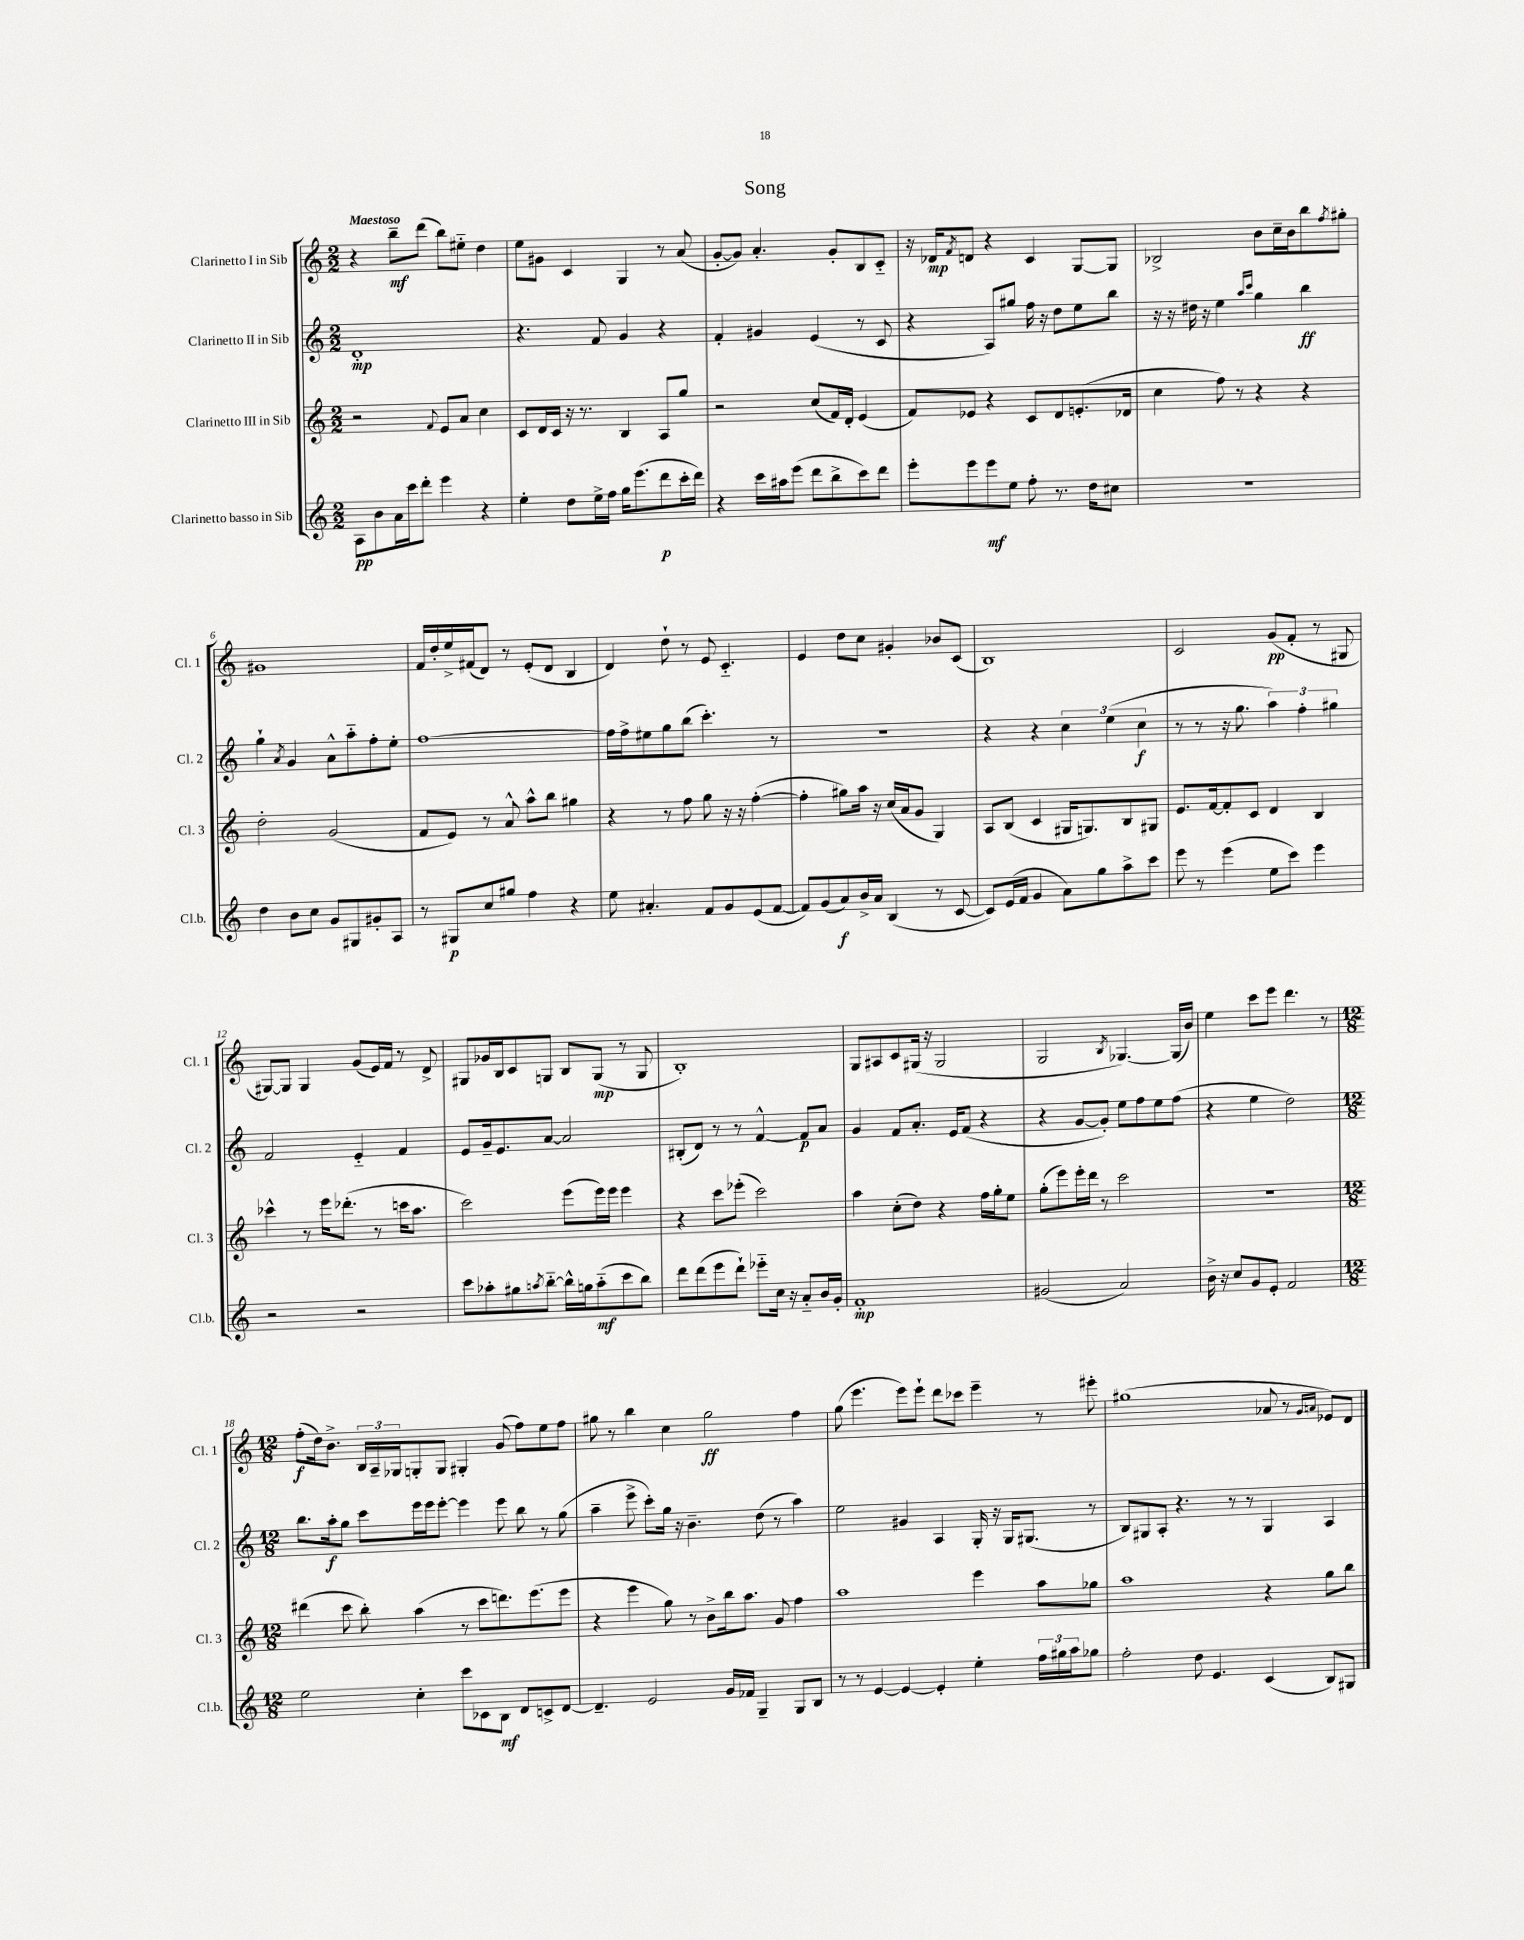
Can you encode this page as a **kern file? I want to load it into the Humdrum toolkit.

**kern	**kern	**kern	**kern
*staff4	*staff3	*staff2	*staff1
*clefG2	*clefG2	*clefG2	*clefG2
*k[]	*k[]	*k[]	*k[]
*M2/2	*M2/2	*M2/2	*M2/2
8A	2r	1d'	4r
8b	.	.	.
16a	.	.	8bb~
16ccc	.	.	.
8ddd'	.	.	(8ddd
.	8qqf	.	.
4eee	8e	.	8bb)
.	8a	.	8ee#'~
4r	4cc	.	4dd
=	=	=	=
4ee'	8c	4.r	8ee
.	16d	.	8g#
.	16c	.	.
8dd	16r	.	4c
.	8.r	.	.
16ee^	.	8f	.
16ff	.	.	.
16gg	4B	4g	4G
(8.eee	.	.	.
8ddd	8A	4r	8r
16ccc'	8gg	.	(8a
16ddd)	.	.	.
=	=	=	=
4r	2r	4f'	[8g'
.	.	.	8g])
16ccc	.	4g#	4.a'
16aa#	.	.	.
(8eee	.	.	.
8ddd	(8cc	(4e	.
8bb^	16f)	.	8g'
.	16d'	.	.
8ccc)	(4e	8r	8B
8ddd	.	8c	8c'~
=	=	=	=
8eee'	8f)	4r	16r
.	.	.	16d-
.	.	.	8qf
8eee	8e-	.	8d
8eee	4r	8A)	4r
8ee	.	8gg#	.
8ff'	8c	16ff	4c
.	.	16r	.
8.r	8d	8dd	.
.	(8.e'	8ee	[8G
16dd	.	.	.
8cc#	.	8bb	8G]
.	16d-	.	.
=	=	=	=
1r	4cc	16r	2B-^
.	.	16r	.
.	.	16dd#	.
.	.	16r	.
.	8ff)	4ee	.
.	8r	.	.
.	.	16qqaa	.
.	.	16qqccc	.
.	4r	4gg	8b
.	.	.	16cc~
.	.	.	16b
.	4r	4bb	8bb
.	.	.	8qff
.	.	.	8gg#'
=	=	=	=
4dd	2dd'	4gg`	1g#
.	.	8qa	.
8b	.	4g	.
8cc	.	.	.
8g	(2g	8a^^	.
8G#	.	8aa'~	.
8g#'	.	8ff'	.
8A	.	8ee'	.
=	=	=	=
8r	8f	[1ff	16f
.	.	.	16dd'
8G#	8e)	.	16ee^
.	.	.	(16f#
8cc	8r	.	8d)
8gg#	8a^^	.	8r
4ff	8aa^^	.	(8e'
.	8bb	.	8d
4r	4gg#	.	4B
=	=	=	=
8ee	4r	16ff]	4d)
.	.	16ff^	.
4.a#'	.	8ee#	.
.	8r	8gg	8dd`
.	8ff	(8bb	8r
8f	8gg	4.ccc')	8e
8g	16r	.	4.c'~
.	16r	.	.
(8e	([4ff'	.	.
[8f	.	8r	.
=	=	=	=
8f])	4ff']	1r	4e
(8g	.	.	.
8a)	8gg#)	.	8dd
16b^	16aa	.	8cc
16a	16r	.	.
(4B	(16cc	.	4g#'
.	16a	.	.
.	8g	.	.
8r	4G)	.	8b-
[8c	.	.	(8c
=	=	=	=
8c])	8A	4r	1B)
(16e	(8B	.	.
16f	.	.	.
4g	4c	4r	.
8a)	16G#	6cc	.
.	8.G)	.	.
8gg	.	.	.
.	.	(6ee	.
8aa^	8B	.	.
.	.	6cc	.
8ccc	8G#	.	.
=	=	=	=
8eee	8.e	8r	2c
8r	.	8r	.
.	[16f	.	.
(4eee	8f']	16r	.
.	.	8.gg	.
.	8c	.	.
8ee	4d	6aa)	(8g
8ccc)	.	.	8f'
.	.	6ff'	.
4eee	4B	.	8r
.	.	6gg#	.
.	.	.	8G#
=	=	=	=
2r	4ccc-^^	2f	[8G#)
.	.	.	8G#]
.	8r	.	4G#
.	16eee	.	.
.	(8.ddd-'	.	.
2r	.	4e'~	(8g
.	8r	.	16e)
.	.	.	16f
.	16ccc	4f	8r
.	8.aa	.	.
.	.	.	8d^
=	=	=	=
8ccc	2ccc)	8e	8G#
8aa-'	.	16g~	16g-
.	.	8.e	16B
8gg#	.	.	8c
8qaa	.	.	.
[8bb'~	.	[8a	8G
16bb^^]	(8eee	2a]	8B
16gg	.	.	.
(8aa'~	16eee)	.	(8G
.	16eee	.	.
8ccc	4eee	.	8r
8bb)	.	.	8G
=	=	=	=
8ddd	4r	(8B#'	1B')
(8ddd	.	8d)	.
8eee	8ccc	8r	.
8ddd`)	(8eee-'	8r	.
8eee-'~	2ccc)	[4f^^	.
16cc	.	.	.
16r	.	.	.
8a'~	.	8f]	.
16b	.	8a	.
16g'	.	.	.
=	=	=	=
1f'	4aa	4g	8G
.	.	.	8A#
.	(8cc'	8f	8c
.	8dd)	8.a'	(16G#
.	.	.	16r
.	4r	.	2G#
.	.	16e	.
.	.	(8f	.
.	16ff	4r	.
.	16gg'	.	.
.	8ee	.	.
=	=	=	=
(2g#	(8gg'	4r	2G
.	8eee)	.	.
.	16eee'	[8g	.
.	16ddd	.	.
.	8r	8g'])	.
.	.	.	8qB
2a)	2ccc	8ee	[4.G-)
.	.	8ff	.
.	.	8ee	.
.	.	(8ff	(16G-]
.	.	.	16b)
=	=	=	=
16b^	1r	4r	4ee
16r	.	.	.
8cc	.	.	.
8g	.	4ee	8ccc
8e'	.	.	8eee
2f	.	2dd)	4.ddd
.	.	.	8r
=	=	=	=
*M12/8	*M12/8	*M12/8	*M12/8
2ee	(4ddd#	8.bb	(8ff'
.	.	.	16dd)
.	.	16aa'	8.b^
.	8ccc	8gg	.
.	8bb')	8ccc	24B
.	.	.	24A~
.	.	.	24G-
4cc'	(4aa	16eee	8G'
.	.	16eee	.
.	.	[8eee'	8G
8ccc	8r	4eee]	4G#'
8c-	8ccc	.	.
8B	8.ddd)	8eee	(8g
8d	.	8bb	8ff)
.	(8.eee	.	.
8c^	.	8r	8ee
[8d	8eee	(8gg	8ff
=	=	=	=
4.d~]	4r	4aa~	8gg#
.	.	.	8r
.	4eee	8eee^	4bb
2e	.	8ccc')	.
.	8gg)	16gg	4cc
.	.	16r	.
.	8r	4.b~	.
.	8b^	.	2gg#
16g	16bb	.	.
16f-	8.aa	.	.
4G~	.	(8dd	.
.	8g	8r	.
8G	4ff	4aa)	4ff
8B	.	.	.
=	=	=	=
8r	1aa	2ee	(8gg
8r	.	.	4.eee
[4e	.	.	.
4e_	.	4g#	8eee)
.	.	.	8eee`
4e']	.	4A	8ddd
.	.	.	8ccc-
4ee'	4eee	16G'	4eee~
.	.	16r	.
.	.	16G	.
.	.	(8.G#	.
24ff	8aa	.	8r
24gg#	.	.	.
24aa	.	.	.
8gg-	8gg-	8r	8eee#'
=	=	=	=
2ff'	1aa	8B)	(1gg#
.	.	8G#	.
.	.	8A'	.
.	.	4.r	.
8dd	.	.	.
4.e	.	.	.
.	.	8r	.
.	.	8r	.
(4c	4r	4G#	8a-
.	.	.	8r
.	.	.	16qqg
.	.	.	16qqa
8B)	8gg	4A	8e-)
8G#	8bb	.	8d
==	==	==	==
*-	*-	*-	*-
